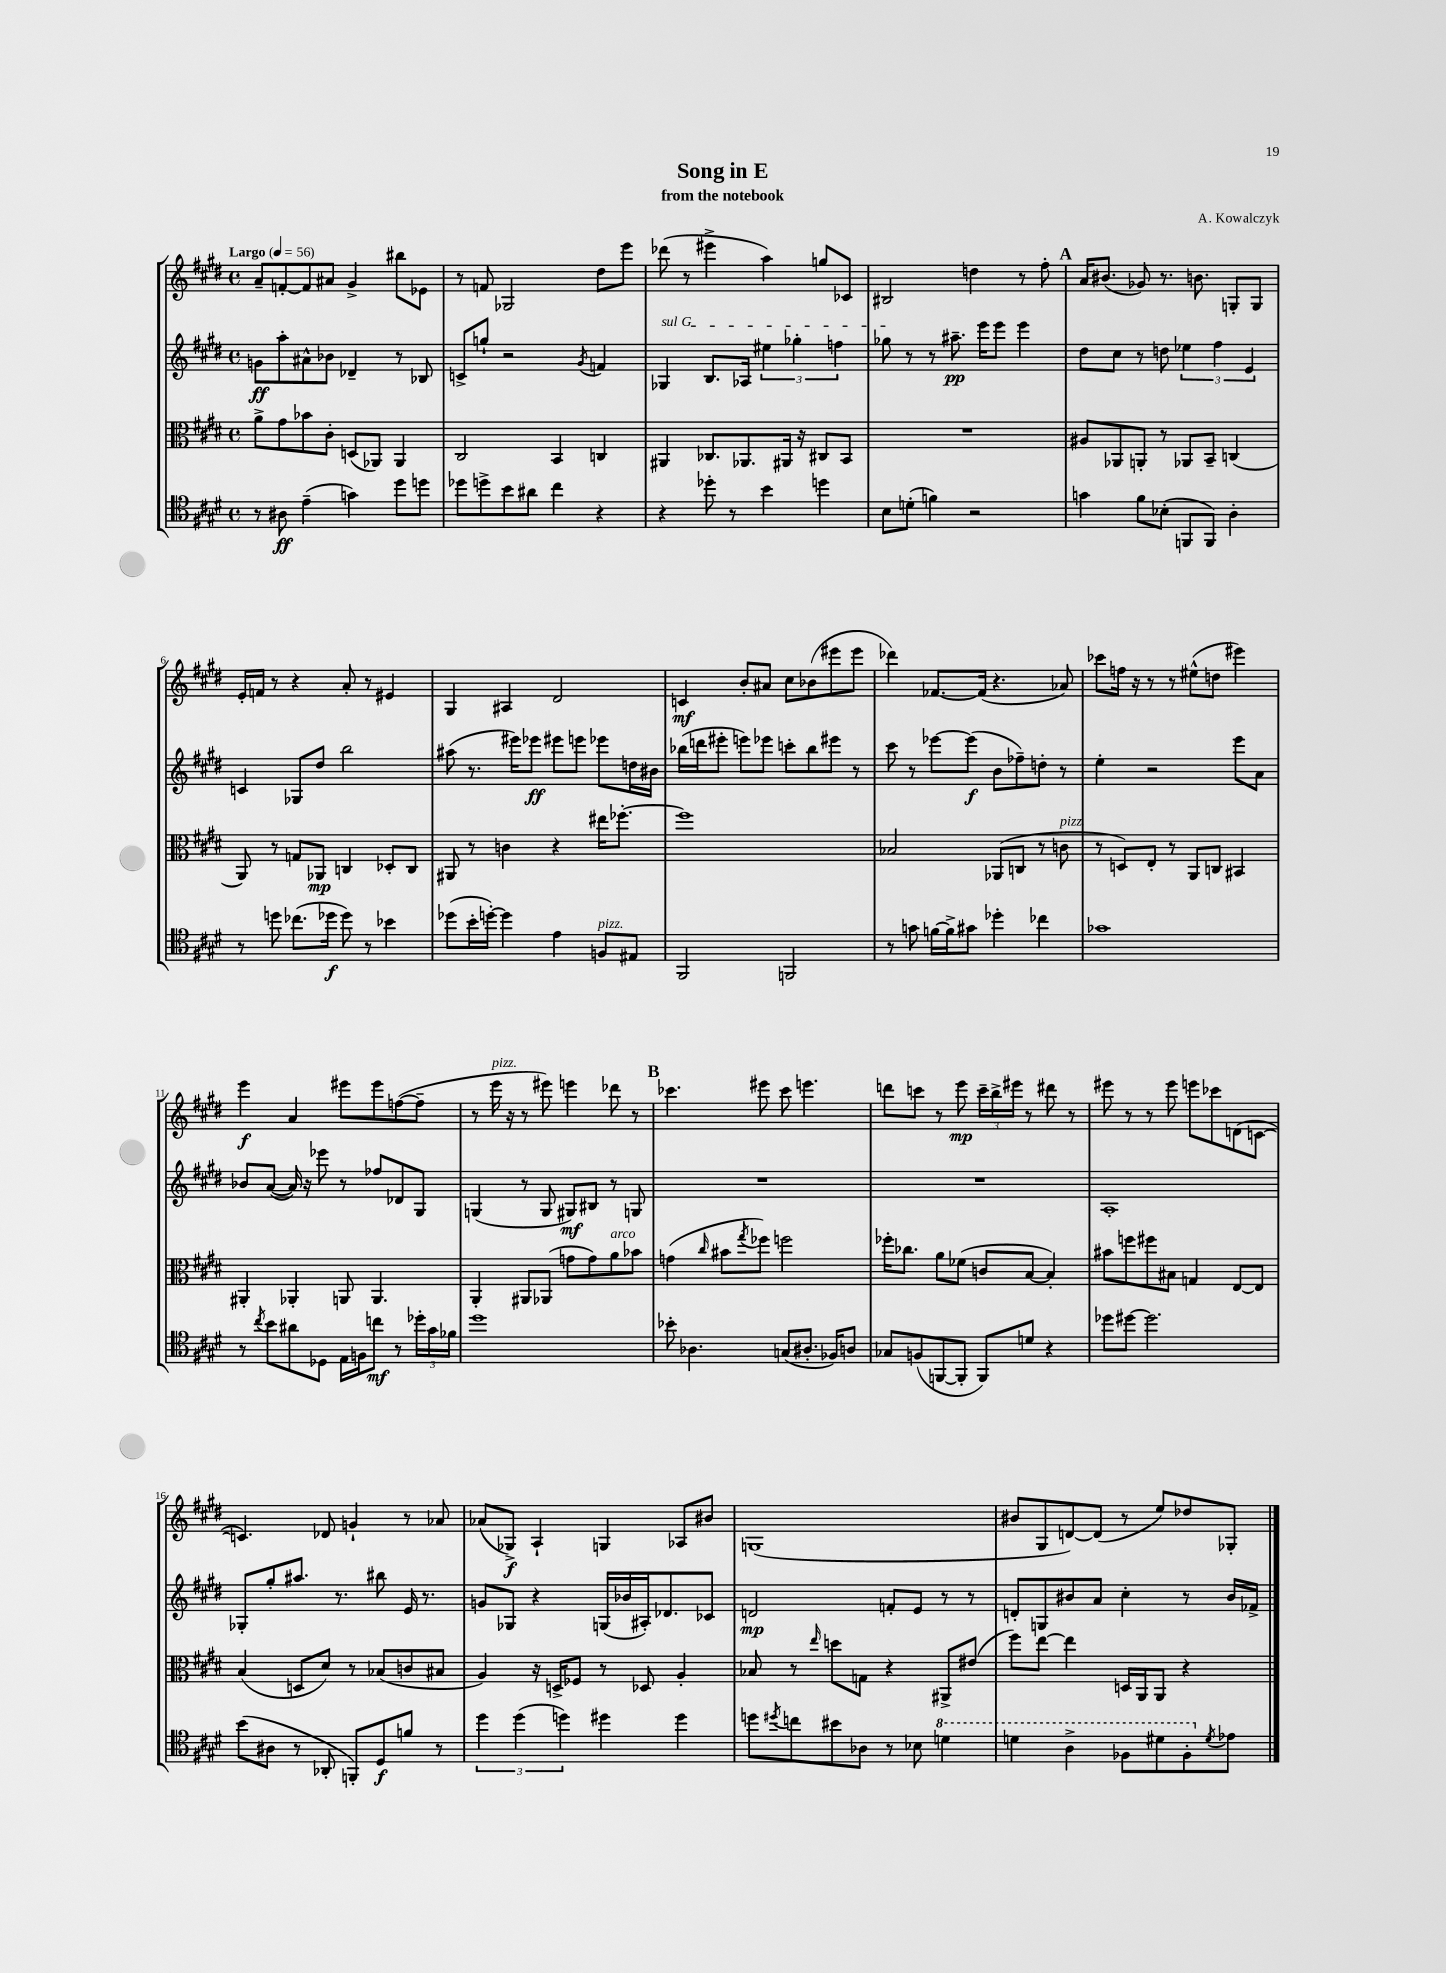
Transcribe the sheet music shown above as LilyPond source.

\header { title = "Song in E" composer = "A. Kowalczyk" subtitle = "from the notebook" }
<<
\new StaffGroup <<
\new Staff = "s0" {
    \clef treble \key e \major \defaultTimeSignature \time 4/4 \tempo "Largo" 4 = 56
    a'8-- f'8~-. f'8 ais'8 gis'4-> bis''8 ees'8 |
    r8 f'8 ges2 dis''8 e'''8 |
    des'''8( r8 eis'''4-> a''4) g''8 ces'8 |
    bis2 d''4 r8 fis''8-. |
    \mark \markup { \bold "A" } a'16 bis'8.( ges'8) r8. b'8. g8-. g8 |
    e'16-. f'16 r8 r4 a'8-. r8 eis'4 |
    gis4 ais4 dis'2 |
    c'4\mf b'8-. ais'8 cis''8 bes'8( eis'''8 eis'''8 |
    des'''4) fes'8.~ fes'16( r4. aes'8) |
    ces'''8 f''16 r16 r8 r8 eis''8-^( d''8 eis'''4) |
    e'''4\f a'4 eis'''8 eis'''8 f''8~( f''8-- |
    r8 e'''16^\markup { \italic "pizz." } r16 r8 eis'''8) e'''4 des'''8 r8 |
    \mark \markup { \bold "B" } ces'''4. eis'''8 ces'''8 e'''4. |
    d'''8 c'''8 r8 e'''8\mp \tuplet 3/2 { c'''16-- b''16-> eis'''16 } r8 dis'''8 r8 |
    eis'''8 r8 r8 eis'''8 e'''8 ces'''8 d'8( c'8~ |
    c'4.) des'8 g'4-! r8 aes'8 |
    aes'8( ges8->\f) a4-! g4 aes8 bis'8 |
    g1( |
    bis'8 gis8 d'8~) d'8( r8 e''8) des''8 ges8-. \bar "|." |
}
\new Staff = "s1" {
    \clef treble \key e \major \defaultTimeSignature \time 4/4
    g'8\ff a''8-. ais'8-^ bes'8 des'4-- r8 bes8 |
    c'8-> g''8-! r2 \acciaccatura { gis'8 } f'4 |
    \once \override TextSpanner.bound-details.left.text = \markup { \italic "sul G" } ges4\startTextSpan b8. aes16 \tuplet 3/2 { eis''4 ges''4-. f''4 } |
    ges''8\stopTextSpan r8 r8 ais''8.--\pp e'''16 e'''8 e'''4 |
    \mark \markup { \bold "A" } dis''8 cis''8 r8 d''8 \tuplet 3/2 { ees''4 fis''4 e'4 } |
    c'4 ges8 dis''8 b''2 |
    ais''8( r8. eis'''16) ees'''8\ff eis'''8 e'''8 ees'''8 d''16 bis'16 |
    bes''16( d'''16 eis'''8-. e'''8) ees'''8 c'''8-. bes''8 eis'''8 r8 |
    cis'''8 r8 ees'''8~ ees'''8\f( b'8 fes''8--) d''8-. r8 |
    e''4-. r2 e'''8 a'8 |
    bes'8 a'8~( a'16) r16 ees'''8 r8 fes''8 des'8 gis8 |
    g4( r8 g8 gis8\mf) bis8 r8 g8 |
    \mark \markup { \bold "B" } R1 |
    R1 |
    a1-. |
    ges8-. gis''8-. ais''8. r8. bis''8 e'16 r8. |
    g'8 ges8 r4 g16( bes'16 ais16-.) des'8. ces'8 |
    d'2\mp f'8-. e'8 r8 r8 |
    d'8-. g8 bis'8 a'8 cis''4-. r8 bis'16 fes'16-> \bar "|." |
}
\new Staff = "s2" {
    \clef alto \key e \major \defaultTimeSignature \time 4/4
    a'8-> gis'8 bes'8 cis'8-. d8( aes,8) aes,4 |
    cis2 b,4 c4 |
    ais,4 ces8. aes,8. ais,16 r16 cis8 b,8 |
    R1 |
    \mark \markup { \bold "A" } ais8 aes,8 a,8-. r8 aes,8 b,8-- c4( |
    a,8) r8 g8 aes,8\mp c4 des8-. c8 |
    ais,8 r8 c'4 r4 eis''16 fes''8.~-. |
    fes''1 |
    bes2 aes,8( c8 r8 c'8^\markup { \italic "pizz." } |
    r8 d8) e8-. r8 a,8 c8 bis,4 |
    ais,4-. aes,4-. a,8 a,4. |
    a,4-. ais,8 aes,8( g'8 g'8) a'8^\markup { \italic "arco" } bes'8 |
    \mark \markup { \bold "B" } g'4( \grace { cis''16 } bis'8 \acciaccatura { gis''8 } fes''8) f''2 |
    fes''16-. ces''8. a'8 fes'8( c'8 b8~ b4-.) |
    bis'8 f''8 fis''8 bis8 g4 e8~ e8 |
    b4( d8 dis'8) r8 bes8( c'8 bis8 |
    a4) r16 d16-> fes8 r8 des8 a4-. |
    bes8 r8 \grace { e''16 } d''8 g8 r4 ais,8-> eis'8( |
    fis''8) e''8~ e''4 d16 a,16 a,8 r4 \bar "|." |
}
\new Staff = "s3" {
    \clef tenor \key e \major \defaultTimeSignature \time 4/4
    r8 ais8\ff e'4--( g'4) dis''8 d''8 |
    des''8 d''8-> b'8 ais'8 cis''4 r4 |
    r4 des''8-. r8 b'4 d''4 |
    b8 d'8-.( f'4) r2 |
    \mark \markup { \bold "A" } g'4 fis'8 bes8-.( f,8 f,8) a4-. |
    r8 d''8 ces''8.( des''16\f des''8) r8 bes'4 |
    des''8( b'16-. d''16~-.) d''4 e'4 f8^\markup { \italic "pizz." } eis8 |
    fis,2 f,2 |
    r8 g'8 f'16~ f'16-> gis'8 des''4-. ces''4 |
    ges'1 |
    r8 \acciaccatura { cis''8 } b'8 ais'8 des8 e16 f16 c''8\mf r8 \tuplet 3/2 { des''16-. gis'16 fes'16 } |
    dis''1 |
    \mark \markup { \bold "B" } bes'8-. aes4. g8( ais8.-. fes16) a8 |
    ges8 f8( f,8~ f,8-. f,8) d'8 r4 |
    des''8 dis''8~ dis''2. |
    b'8( ais8 r8 aes,8-. f,8-.) dis8\f f'8 r8 |
    \tuplet 3/2 { dis''4 dis''4( d''4) } dis''4 dis''4 |
    d''8 \acciaccatura { dis''8 } c''8 bis'8 aes8 r8 bes8 \ottava #1 d''4 |
    d''4 a'4-> fes'8 dis''8 fes'8-. \ottava #0 \acciaccatura { dis'8 } ees'8 \bar "|." |
}
>>
>>
